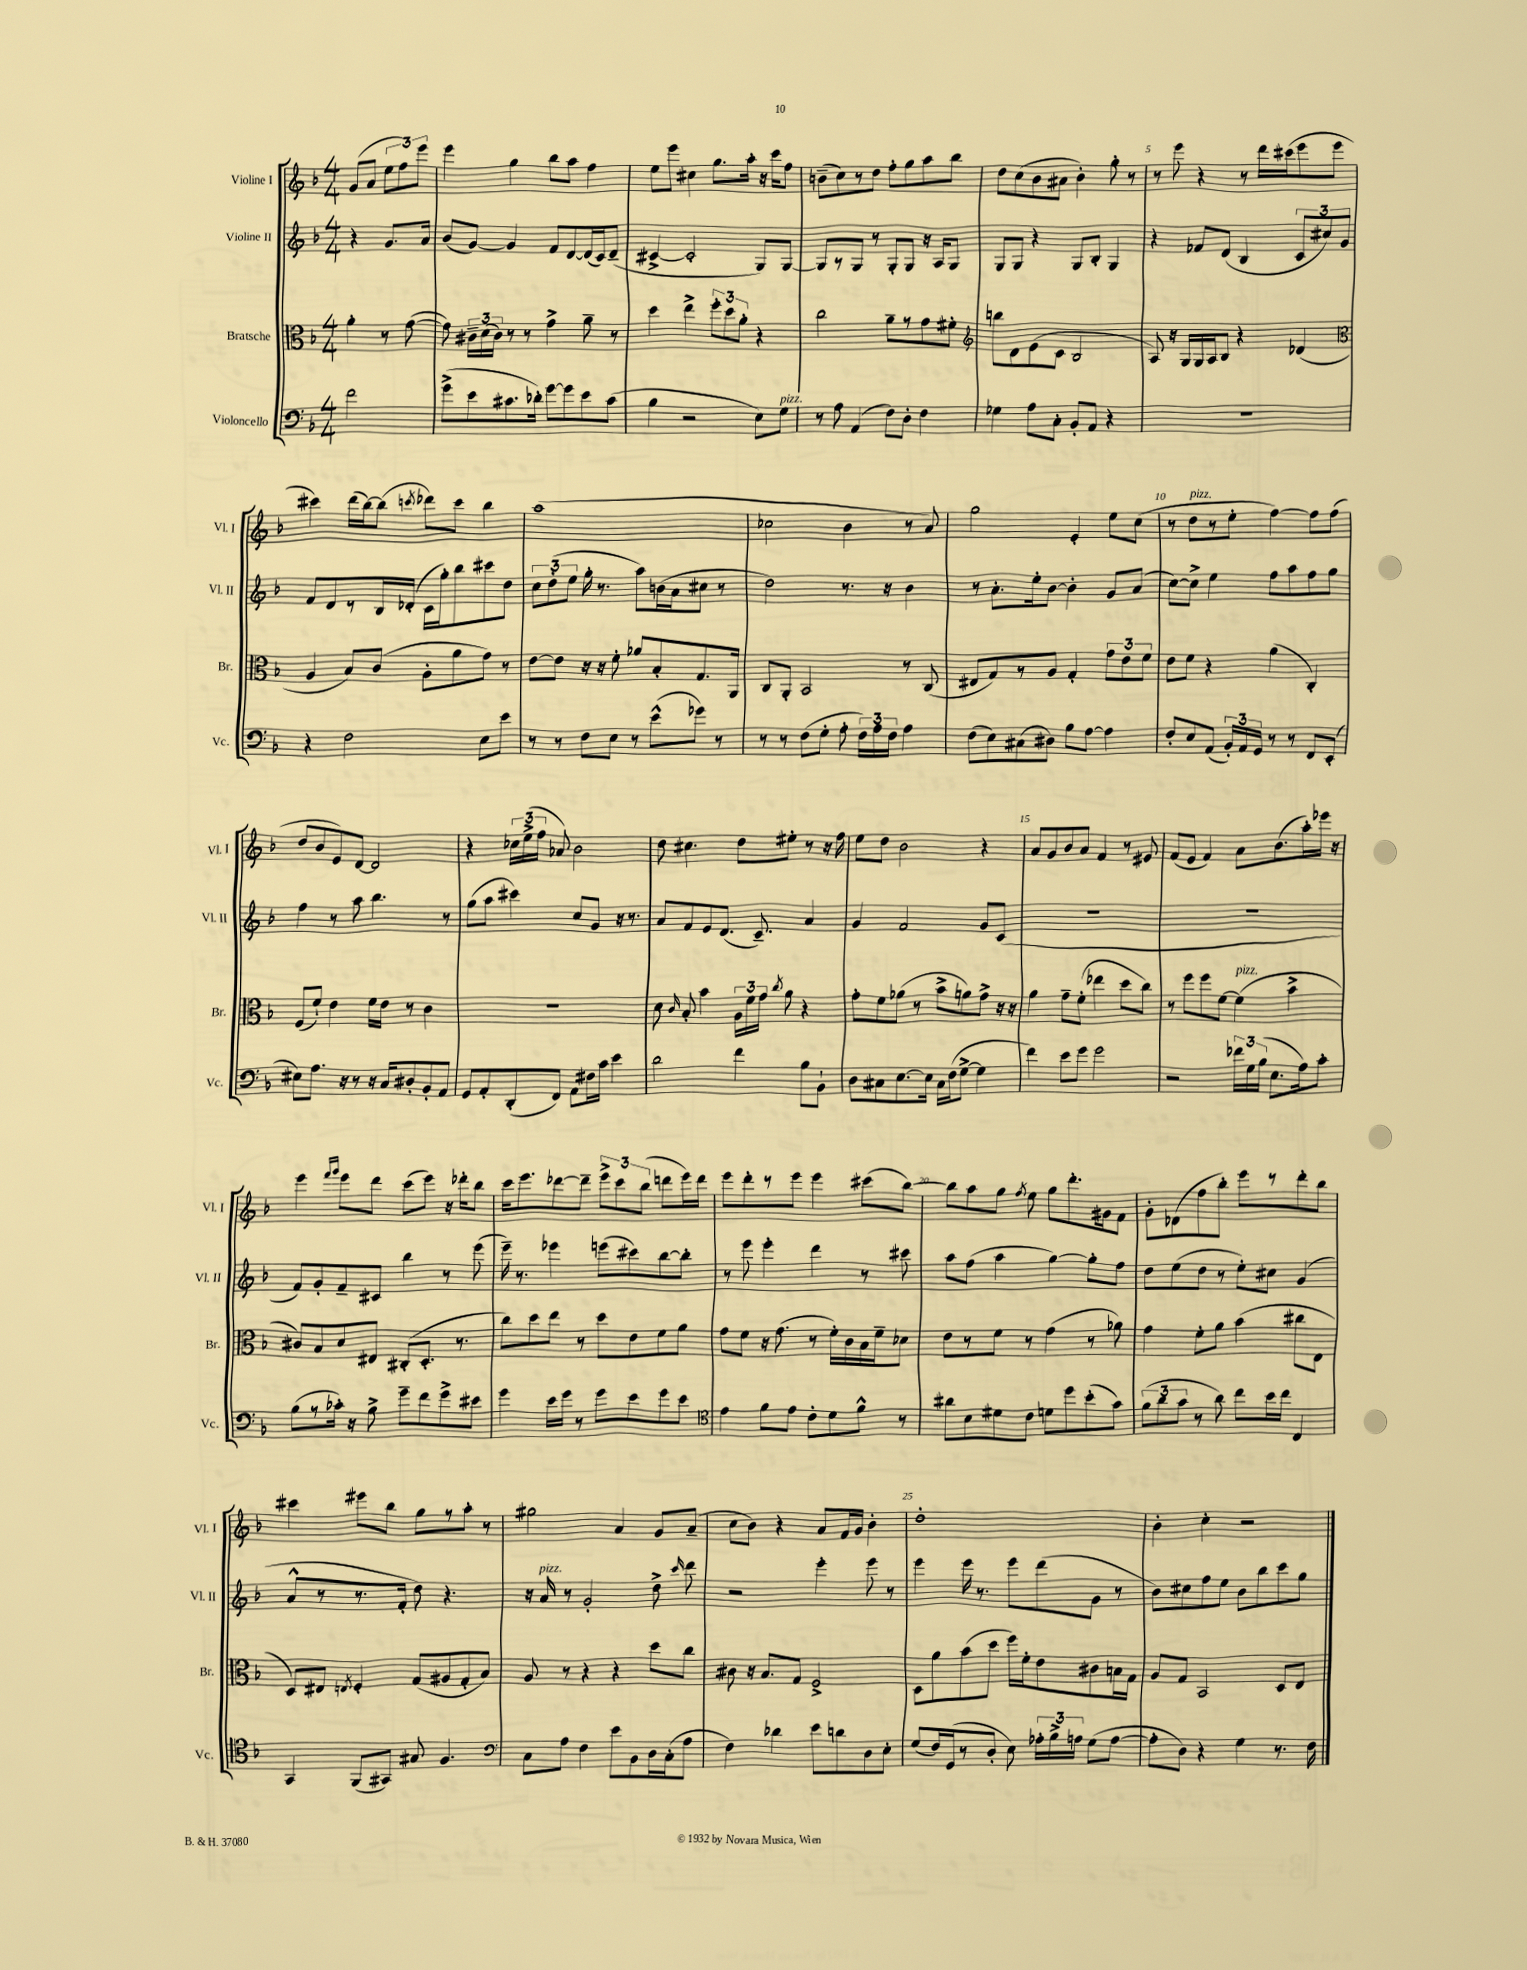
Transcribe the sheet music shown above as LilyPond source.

<<
\new StaffGroup <<
\new Staff = "s0" \with { instrumentName = "Violine I" shortInstrumentName = "Vl. I" } {
    \clef treble \key f \major \numericTimeSignature \time 4/4 \partial 2
    \autoBeamOff g'8[( a'8] \tuplet 3/2 { e''8[ f''8) e'''8] } |
    e'''4 g''4 bes''8[ a''8] f''4 |
    e''8[ e'''8] cis''4 g''8.[ a''16]-. r16 c'''16[ f''8] |
    b'8[--( c''8) r8 d''8] f''8[-. g''8 a''8 bes''8] |
    d''8[ c''8( bes'8 ais'8] bes'4-.) g''8-. r8 |
    r8 e'''8 r4 r8 d'''16[ cis'''16( e'''8 e'''8] |
    cis'''4) d'''16[( bes''16~) bes''8]( \acciaccatura { c'''8 } des'''8[) c'''8] bes''4 |
    a''1( |
    ces''2 bes'4 r8 a'8) |
    g''2 e'4-. e''8[ c''8]( |
    r8 d''8[^\markup { \italic "pizz." } r8 e''8]-. f''4~) f''8[ f''8]( |
    d''8[ bes'8 e'8) d'8]~ d'2 |
    r4 \tuplet 3/2 { ces''16[ e''16->( f''16] } aes'8) bes'2 |
    d''8 cis''4. d''8[ eis''8]-. r8 r16 f''16 |
    e''8[ d''8] bes'2 r4 |
    a'8[ g'8 bes'8 a'8] f'4 r8 eis'8 |
    f'8[( e'8] f'4) a'8[ bes'8.( a''16-.) ees'''16] r16 |
    e'''4 \grace { f'''16[ g'''16] } e'''8[ d'''8] c'''8[( e'''8]) r16 des'''16[-. bes''8] |
    c'''16[ e'''8. des'''8~ des'''8]-- \tuplet 3/2 { e'''8[-> c'''8 bes''8]( } d'''8[ e'''16) d'''16] |
    e'''8[ d'''8-. r8 e'''8] e'''4 cis'''8[( bes''8]~) |
    bes''8[ a''8 g''8] \acciaccatura { f''8 } e''8 g''8[ d'''8.-. gis'16 f'8] |
    g'8[-. des'8( f''8 bes''8]-.) e'''8[ r8 d'''8-. bes''8] |
    cis'''4 eis'''8[ bes''8] g''8[ r8 a''8]-. r8 |
    gis''2 a'4 g'8[ a'8]--( |
    c''8[ bes'8]) r4 a'8[ f'16 g'16] bes'4-. |
    d''1-. |
    bes'4-. c''4-. r2 \bar "|." |
}
\new Staff = "s1" \with { instrumentName = "Violine II" shortInstrumentName = "Vl. II" } {
    \clef treble \key f \major \numericTimeSignature \time 4/4 \partial 2
    \autoBeamOff r4 g'8.[ a'16] |
    bes'8[( g'8]~) g'4 f'8[ d'8~ d'16( c'16) d'8]--( |
    cis'4~-> cis'2-. g8[) g8]~ |
    g8[ r8 g8] r8 g8[-. g8] r16 a16[ g8] |
    g8[ g8] r4 g8[ bes8]-. g4 |
    r4 fes'8[ d'8]( bes4 \tuplet 3/2 { c'8[ cis''8) g'8] } |
    f'8[ d'8 r8 bes16 des'16]-.( c'16[ g''16-.) bes''8 cis'''8 d''8] |
    \tuplet 3/2 { c''8[ d''8-.( e''8] } g''16-. r8. a''8[) b'16( a'16 cis''8] r8 |
    d''2) r8. r16 bes'4 |
    r8 a'8.[-. e''16-. bes'8]~ bes'4-. g'8[ a'8]( |
    c''8[~) c''8]-> e''4 f''8[ a''8 f''8 g''8] |
    f''4 r8 a''8 bes''4. r8 |
    g''8[( a''8] cis'''4) c''8[ g'8] r16 r8. |
    a'8[ f'8 e'8 d'8.]( c'8.--) a'4 |
    g'4 f'2 g'8[ c'8]( |
    R1 |
    R1 |
    f'8[) g'8-. f'8-- cis'8] bes''4 r8 e'''8( |
    e'''16--) r8. ees'''4 e'''8[( cis'''8) bes''8~ bes''8]-. |
    r8 e'''8 e'''4-. d'''4 r8 cis'''8 |
    a''8[ f''8]( a''4 g''4~) g''8[-. f''8] |
    d''8[ e''8( d''8] r8 e''8[-.) cis''8] g'4( |
    a'8[-^ r8 r8. f'16]-. d''8) r4. |
    r16 a'16^\markup { \italic "pizz." } r8 g'2-. d''8-> \grace { c'''16 } d'''8 |
    r2 e'''4-. e'''8 r8 |
    e'''4 e'''16 r8. e'''8[ d'''8( g'8] r8 |
    bes'8[) cis''8 f''8 e''8] bes'8[ bes''8 c'''8 g''8] \bar "|." |
}
\new Staff = "s2" \with { instrumentName = "Bratsche" shortInstrumentName = "Br." } {
    \clef alto \key f \major \numericTimeSignature \time 4/4 \partial 2
    \autoBeamOff a'4-. r8 g'8~( |
    g'8) \tuplet 3/2 { cis'16[-- d'16( cis'16]) } r8 r8 g'4-> a'8-- r8 |
    d''4 e''4-> \tuplet 3/2 { f''8[-. d''8 a'8]-. } r4 |
    c''2 a'8[-- r8 g'8 fis'8]-. |
    \clef treble b''8[ d'8 e'8( c'8] bes2 |
    a8) r16 g16[ g16 a16 bes8] r4 des'4( |
    \clef alto a4 bes8[) c'8]( a8[-. a'8 g'8]) r8 |
    e'8[~ e'8] r16 r16 f'8-. aes'8[ bes8-. g8. a,16] |
    c8[ a,8]-. bes,2 r8 c8( |
    eis8[ g8) r8 a8] g4-. \tuplet 3/2 { g'8[ e'8 f'8] } |
    e'8[ f'8] r4 a'4( c4-.) |
    f8[( f'8]-!) e'4 f'16[ e'16] r8 c'4 |
    R1 |
    d'8 \grace { c'16 } bes8-. bes'4 \tuplet 3/2 { a16[ f'16 g'16] } \acciaccatura { c''8 } a'8 r4 |
    g'8[-. f'8 aes'8]( r8 bes'8[-> a'8) g'8]-> r16 r16 |
    a'4 g'8[-- f'8]-.( ees''4 d''8[ c''8]) |
    r8 f''8[ f''8 f'8]~ f'4^\markup { \italic "pizz." }( bes'4-> |
    cis'8[) bes8 d'8 eis8] cis8[-.( d8.]-. r8. |
    c''8[) d''8 e''8] r8 d''8[ e'8 f'8 a'8] |
    g'8[ f'8] r16 g'8.( r8 f'16[-.) c'16 bes16 f'16-- des'8] |
    e'8[ r8 f'8] r8 g'4( r8 aes'8) |
    g'4 f'8[-. a'8] bes'4( cis''8[ e8] |
    d8[) eis8] \acciaccatura { e8 } f4-. g8[( ais8 g8-. bes8]) |
    a8 r8 r4 r4 d''8[ c''8] |
    cis'8 r16 bes8.[ g8] f2-> |
    d8[ a'8 bes'8( d''8] f''16[) f'16-. e'8 cis'8 b16 g16] |
    a8[ g8] bes,2 d8[ e8] \bar "|." |
}
\new Staff = "s3" \with { instrumentName = "Violoncello" shortInstrumentName = "Vc." } {
    \clef bass \key f \major \numericTimeSignature \time 4/4 \partial 2
    \autoBeamOff f'2 |
    g'8[->( e'8 cis'8. des'16]-.) g'8[~ g'8 e'8 cis'8]( |
    bes4 r2 e8[) g8]^\markup { \italic "pizz." } |
    r8 a8 a,4( f8[) d8]-. f4 |
    ges4 a8[ c8]-. bes,8[-. a,8] r4 |
    R1 |
    r4 f2 e8[ e'8] |
    r8 r8 f8[ e8] r8 e'8[-^( ges'8]) r8 |
    r8 r8 f8[( g8]-. a8-. \tuplet 3/2 { f16[) a16 f16] } a4 |
    f8[( e8) cis8( dis8]) bes8[ a8]~ a4 |
    f8[-. e8 a,8]( \tuplet 3/2 { bes,16[-.) a,16 g,16] } r8 r8 f,8[ e,8]-.( |
    eis8[) a8.] r16 r8 r16 c16[ dis8-. bes,8-. a,8] |
    g,8[ a,8-. d,8-.( f,8]) a,8[ fis16 c'16] e'4 |
    d'2 f'4 bes8[ bes,8]-! |
    d8[ cis8 e8.~ e16] cis16[ f16( g8]~-> g4 |
    f'4) e'8[ g'8] g'2 |
    r2 \tuplet 3/2 { fes'16[ g16 bes16]( } e8.[ a16) c'8]-. |
    bes8[( r8 ces'16]-.) r16 bes8-> g'8[-- f'8 g'8-> eis'8] |
    g'4 e'16[ g'16] r8 g'8[ e'8 g'8 e'8] |
    \clef tenor e'4 f'8[ e'8] c'8[-. d'8 f'8]-^ r8 |
    ais'8[ bes8 dis'8 c'8] d'8[ d''8 bes'8-.( g'8]) |
    \tuplet 3/2 { f'8[( a'8 g'8] } r8 a'8) c''8[ bes'16 c''16] c4 |
    g,4 f,8[( gis,8]) gis8 f4. |
    \clef bass c8[ a8] f4 e'8[ bes,8 d16 c16-.( a8] |
    f4) des'4 e'8[ d'8 d8 e8]-. |
    g8[( f16) g,16( r8 d8]-. e8) \tuplet 3/2 { aes16[-. bes16-> a16] } g8[( a8]~ |
    a8[-. d8]) r4 g4 r8. f16 \bar "|." |
}
>>
>>
\layout { \context { \Score \override BarNumber.break-visibility = ##(#f #t #t) barNumberVisibility = #(every-nth-bar-number-visible 5) } }
